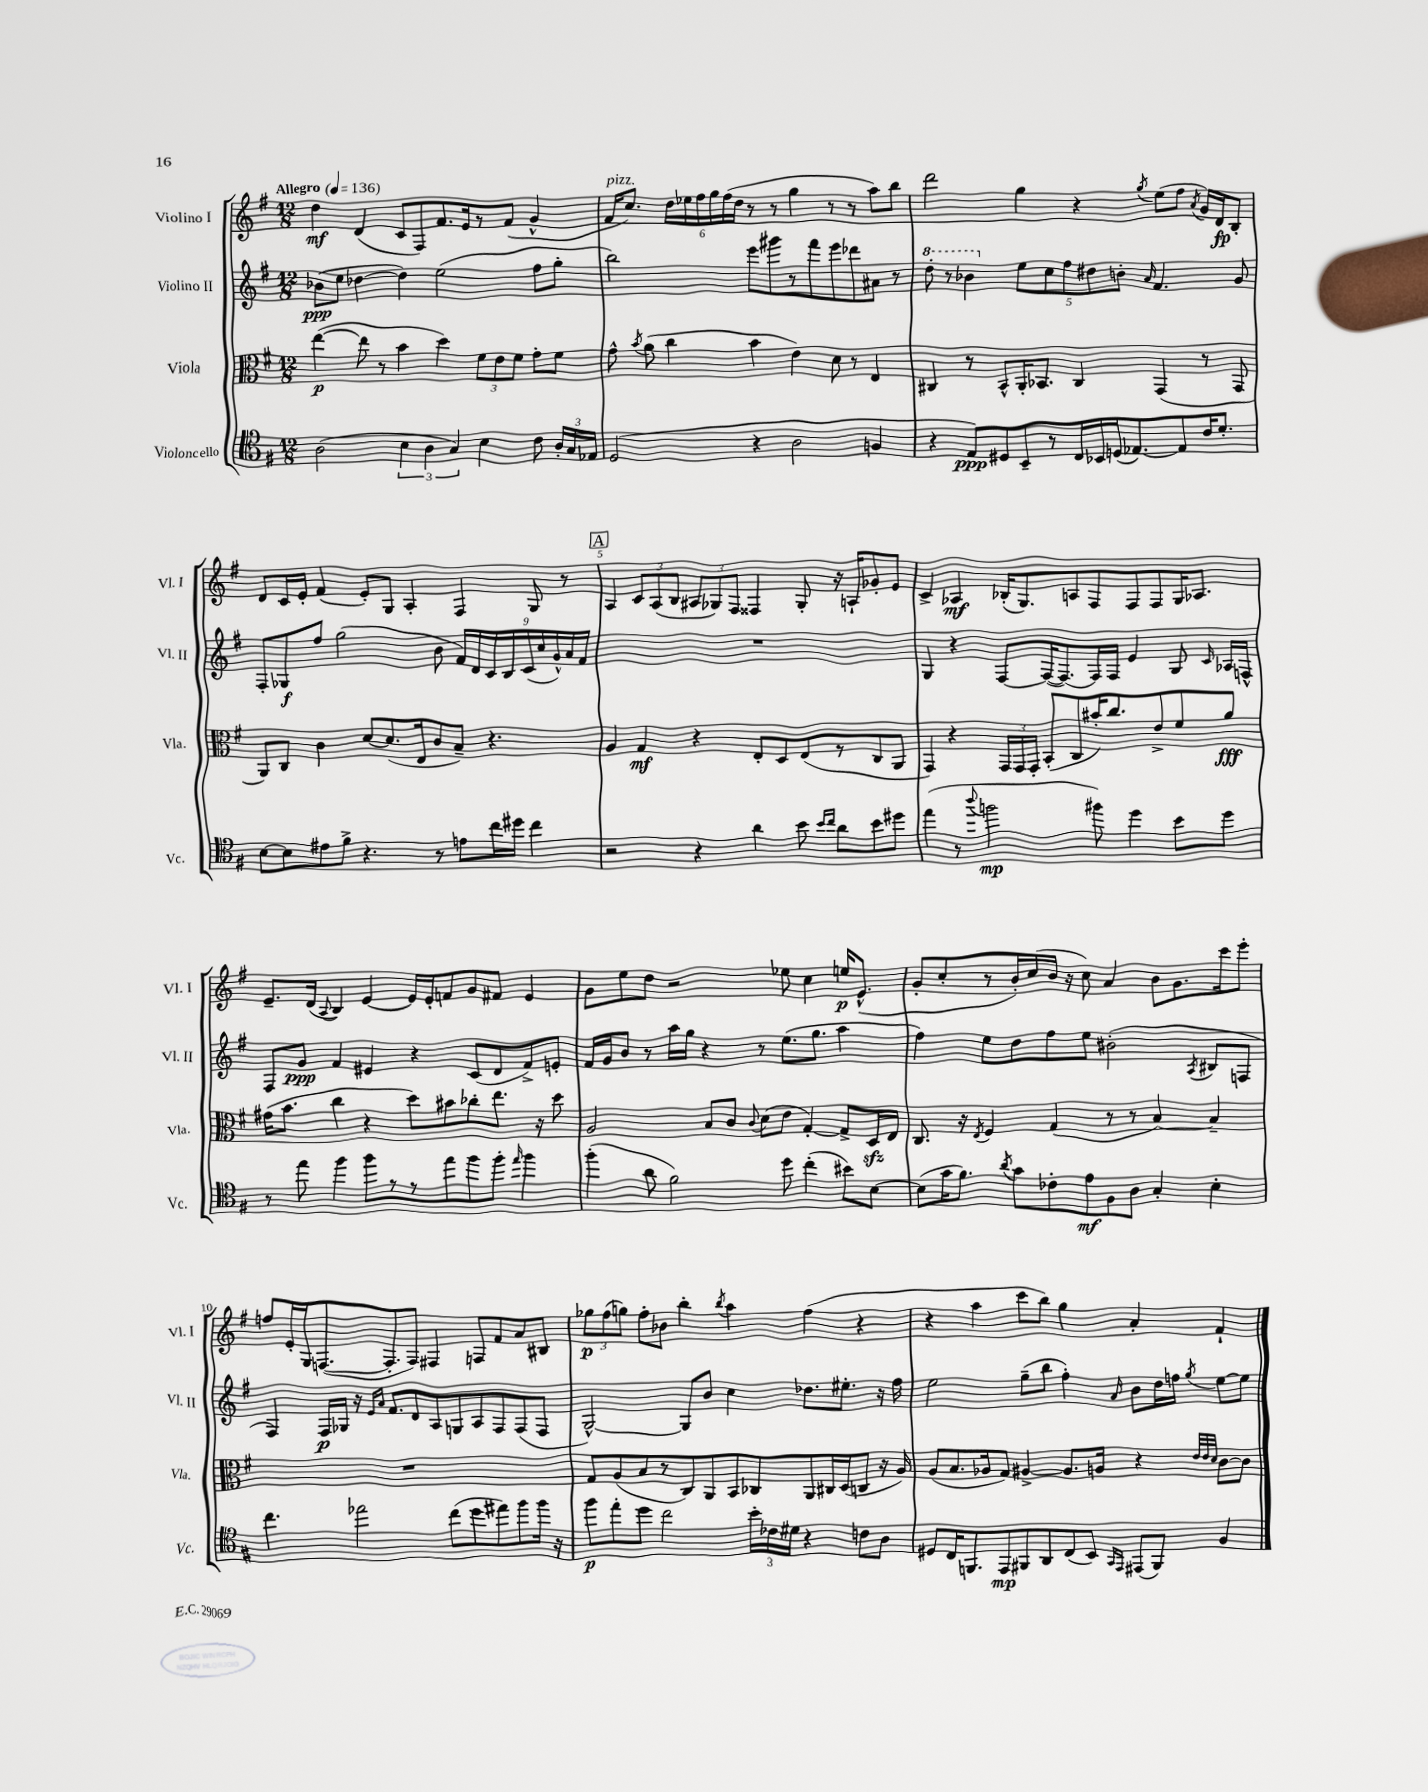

**kern	**dynam	**kern	**dynam	**kern	**dynam	**kern	**dynam
*part4	*part4	*part3	*part3	*part2	*part2	*part1	*part1
*staff4	*staff4	*staff3	*staff3	*staff2	*staff2	*staff1	*staff1
*I"Violoncello	*	*I"Viola	*	*I"Violino II	*	*I"Violino I	*
*I'Vc.	*	*I'Vla.	*	*I'Vl. II	*	*I'Vl. I	*
*clefC4	*	*clefC3	*	*clefG2	*	*clefG2	*
*k[f#]	*	*k[f#]	*	*k[f#]	*	*k[f#]	*
*M12/8	*	*M12/8	*	*M12/8	*	*M12/8	*
*MM136	*	*MM136	*	*MM136	*	*MM136	*
=1	=1	=1	=1	=1	=1	=1	=1
!	!	!	!	!	!	!LO:TX:a:B:t=Allegro	!
(2A\	.	([4ee\	p	(8b-X\L	ppp	4dd\	mf
.	.	.	.	8ee\J	.	.	.
.	.	8ee\]	.	[4dd-X\	.	(4d/	.
.	.	8r	.	.	.	.	.
6B\	.	4b\	.	4dd-\])	.	8c/L	.
.	.	.	.	.	.	8F#/)	.
6A\	.	.	.	.	.	.	.
.	.	4dd\)	.	(2ee\	.	8.f#/	.
6G/)	.	.	.	.	.	.	.
.	.	.	.	.	.	16e/k	.
4B\	.	12f#\L	.	.	.	8r	.
.	.	12e\	.	.	.	.	.
.	.	.	.	.	.	(8f#/J	.
.	.	12f#\J	.	.	.	.	.
8c\	.	8g'\L	.	8ff#\L	.	4g^^/	.
24A'/LL	.	8f#\J	.	8gg'\J	.	.	.
24G/	.	.	.	.	.	.	.
24E-X/JJ	.	.	.	.	.	.	.
=2	=2	=2	=2	=2	=2	=2	=2
!	!	!	!	!	!	!LO:TX:a:i:t=pizz.	!
(2D/	.	8g^^\	.	2bb\)	.	16f#/KL	.
.	.	.	.	.	.	8.cc/J)	.
.	.	8qb/	.	.	.	.	.
.	.	(8a\	.	.	.	.	.
.	.	4cc\	.	.	.	24dd\LL	.
.	.	.	.	.	.	24ee-X\	.
.	.	.	.	.	.	24ff#\	.
.	.	.	.	.	.	24gg\	.
.	.	.	.	.	.	(24ff#\	.
.	.	.	.	.	.	24dd\JJ	.
4r	.	4b\	.	8eee\L	.	8r	.
.	.	.	.	8ggg#X\	.	8r	.
2A\	.	4e\)	.	8r	.	4gg\	.
.	.	.	.	8fff#\	.	.	.
.	.	8d\	.	8eee\	.	8r	.
.	.	8r	.	8ddd-X\	.	8r	.
4Fn/	.	4E/	.	8a#X\J	.	8aa\L)	.
.	.	.	.	8r	.	8bb\J	.
=3	=3	=3	=3	=3	=3	=3	=3
*	*	*	*	*8va	*	*	*
4r	.	4C#X/	.	8ddd'\	.	2ddd\	.
.	.	.	.	8r	.	.	.
8E/L)	ppp	8r	.	4bb-X\	.	.	.
8D#X/	.	8BB^^/L	.	.	.	.	.
*	*	*	*	*X8va	*	*	*
8BB~/	.	16AA'/K	.	10ee\L	.	4gg\	.
.	.	8.BB-X/J	.	.	.	.	.
.	.	.	.	10cc\	.	.	.
8r	.	.	.	.	.	.	.
.	.	.	.	10ff#\	.	.	.
16C/L	.	4C#/	.	.	.	4r	.
.	.	.	.	10dd#X\	.	.	.
16BB-X/	.	.	.	.	.	.	.
(16Dn/J	.	.	.	.	.	.	.
.	.	.	.	10bn'\J	.	.	.
[8.E-X/)	.	.	.	.	.	.	.
.	.	.	.	16qqa/	.	8qgg/	.
.	.	(4GG/	.	4.f#/	.	(8ee\L	.
8E-/]	.	.	.	.	.	8ff#\J	.
.	.	.	.	.	.	8qa/	.
16c/K	.	8r	.	.	.	16g/LL)	.
8.d'/J	.	.	.	.	.	16d/J	fp
.	.	8GG/	.	8g/	.	8B'/J	.
!!LO:LB:g=z
=4	=4	=4	=4	=4	=4	=4	=4
[8B\L	.	8AA/L)	.	8F#'/L	.	8d/L	.
8B\]	.	8C/J	.	8G-X/	f	16c/L	.
.	.	.	.	.	.	16e'/JJ	.
8e#X\	.	4c\	.	8ff#/J	.	(4f#/	.
8f#^\J	.	.	.	(2gg\	.	.	.
4.r	.	[8d/L	.	.	.	8e'/L)	.
.	.	(8.d/]	.	.	.	8G/J	.
.	.	.	.	.	.	4A'/	.
.	.	16E/k	.	.	.	.	.
8r	.	8c/	.	8b\	.	.	.
8en\L	.	8B~/J)	.	18f#/LL)	.	4F#/	.
.	.	.	.	18d/	.	.	.
.	.	.	.	18c/	.	.	.
16cc\L	.	4.r	.	.	.	.	.
.	.	.	.	18B/	.	.	.
16dd#X\JJ	.	.	.	.	.	.	.
.	.	.	.	(18c/	.	.	.
4cc\	.	.	.	.	.	8G/	.
.	.	.	.	18cc/	.	.	.
.	.	.	.	18g^^/)	.	.	.
.	.	.	.	.	.	8r	.
.	.	.	.	18a/	.	.	.
.	.	.	.	18f#/JJ	.	.	.
!!LO:REH:place=s1:t=A
=5	=5	=5	=5	=5	=5	=5	=5
2r	.	4A/	.	1.r	.	4A/	.
.	.	4G/	mf	.	.	12c/L	.
.	.	.	.	.	.	(12A/	.
.	.	.	.	.	.	12B/J	.
4r	.	4r	.	.	.	12A#X/L	.
.	.	.	.	.	.	12G-X/)	.
.	.	.	.	.	.	12F#/J	.
4a\	.	8E'/L	.	.	.	4F##X/	.
.	.	8D/	.	.	.	.	.
8b\	.	(8E/	.	.	.	8G-'/	.
16qqb/LL	.	.	.	.	.	.	.
16qqcc/JJ	.	.	.	.	.	.	.
8a\L	.	8r	.	.	.	16r	.
.	.	.	.	.	.	16An`/KL	.
8b\	.	8C/	.	.	.	8g-X'/	.
8dd#X\J	.	8AA/J	.	.	.	8e/J	.
=6	=6	=6	=6	=6	=6	=6	=6
(4ee\	.	4GG/)	.	4G/	.	4c^/	.
8r	.	4r	.	4r	.	4A-X/	mf
8qqaa/	.	.	.	.	.	.	.
2ffn\	mp	.	.	.	.	.	.
.	.	24GG/LL	.	[8F#/L	.	(16B-X'/KL	.
.	.	24GG/	.	.	.	.	.
.	.	.	.	.	.	8.G/)	.
.	.	24GG'/JJ	.	.	.	.	.
.	.	(8BB'/L	.	(16F#/K_	.	.	.
.	.	.	.	8.F#/_)	.	.	.
.	.	8C/	.	.	.	8An/	.
8ff#X\)	.	16b#X'/K)	.	16F#/L]	.	8F#/	.
.	.	8.cc/	.	16F#/JJ	.	.	.
4dd\	.	.	.	4e/	.	8F#/	.
.	.	8e^/	.	.	.	8F#/	.
8b\L	.	8f#/	.	8G/	.	16G/K	.
.	.	.	.	.	.	8.A-X/J	.
.	.	.	.	16qqc/	.	.	.
8dd\J	.	8a/J	fff	16A-X/LL	.	.	.
.	.	.	.	16Fn^^/JJ	.	.	.
!!LO:LB:g=z
=7	=7	=7	=7	=7	=7	=7	=7
8r	.	(16g#X\KL	.	8F#/L	.	8.e~/L	.
.	.	8.b\J	.	.	.	.	.
8ee\	.	.	.	8g/J	ppp	.	.
.	.	.	.	.	.	(16d/Jk	.
.	.	.	.	.	.	8qqA/	.
4ff#\	.	4cc\	.	4f#/	.	4B/)	.
8ff#\L	.	4r	.	4e#X/	.	[4e/	.
8r	.	.	.	.	.	.	.
8r	.	8dd\L)	.	4r	.	16e/LL]	.
.	.	.	.	.	.	16e'/J	.
8ee\	.	8b#X\	.	.	.	8fn/	.
8ff#\	.	8cc-X'\	.	(8c/L	.	8g/	.
8ff#'\J	.	8.ee\J	.	8d/	.	8f#X/J	.
16qqee/	.	.	.	.	.	.	.
4ff#\	.	.	.	8f#^/)	.	4e/	.
.	.	16r	.	.	.	.	.
.	.	8dd\	.	8en'/J	.	.	.
=8	=8	=8	=8	=8	=8	=8	=8
(4ff#'\	.	2A/	.	16f#/LL	.	8g\L	.
.	.	.	.	16g/J	.	.	.
.	.	.	.	8b/J	.	8ee\	.
8a\	.	.	.	8r	.	8dd\J	.
2f#\)	.	.	.	16aa\LL	.	2r	.
.	.	.	.	16gg\JJ	.	.	.
.	.	8B/L	.	4r	.	.	.
.	.	8c/J	.	.	.	.	.
.	.	8qqc/	.	.	.	.	.
.	.	(8d\L	.	8r	.	.	.
8dd\	.	8e\J	.	(8.ee\L	.	8ee-X\	.
(4cc'\	.	[4G'/)	.	.	.	4cc\	.
.	.	.	.	8.gg\J	.	.	.
8b#X\L)	.	8G^/L]	.	4aa\	.	16een/KL	p
.	.	.	.	.	.	(8.e^^/J	.
[8B\J	.	16Dzz/L	.	.	.	.	.
.	.	16E/JJ	.	.	.	.	.
=9	=9	=9	=9	=9	=9	=9	=9
(8B\L]	.	8.C/	.	4ff#\)	.	8g'/L	.
16g\K	.	.	.	.	.	8cc'/	.
8.f#\J)	.	16r	.	.	.	.	.
.	.	8qE/	.	.	.	.	.
.	.	4F#/	.	8ee\L	.	8r	.
8qa/	.	.	.	.	.	.	.
8g\L	.	.	.	8dd\	.	16b'/L)	.
.	.	.	.	.	.	(16cc/	.
8c-X'\	.	(4G/	.	8ff#\	.	16b/JJ	.
.	.	.	.	.	.	16r	.
8e\	mf	.	.	8ee\J	.	8cc\)	.
8F#\	.	8r	.	(2b#X'\	.	4a/	.
8A\J	.	8r	.	.	.	.	.
4G'/	.	[4B/)	.	.	.	8b\L	.
.	.	.	.	.	.	8.g\	.
.	.	.	.	8qA/	.	.	.
4B'\	.	4B~/]	.	8B#X/L	.	.	.
.	.	.	.	.	.	16ccc\k	.
.	.	.	.	8Fn/J	.	8eee'\J	.
!!LO:LB:g=z
=10	=10	=10	=10	=10	=10	=10	=10
4.cc\	.	1.r	.	4F#/)	.	8ffn/L	.
.	.	.	.	.	.	16e'/L	.
.	.	.	.	.	.	16G/J	.
.	.	.	.	16F#/LL	p	([8.Fn/	.
.	.	.	.	16G-X/JJ	.	.	.
2ee-X\	.	.	.	16r	.	.	.
.	.	.	.	16qqe/LL	.	.	.
.	.	.	.	16qqa/JJ	.	.	.
.	.	.	.	8.f#/L	.	8.F'/]	.
.	.	.	.	8d/	.	8F/J)	.
.	.	.	.	8A/	.	4F#X/	.
(8cc\L	.	.	.	8Gn/	.	.	.
8dd\	.	.	.	8A/	.	8Fn/L	.
8ee#X\)	.	.	.	8F#/	.	8f#/	.
8ff#\	.	.	.	(8F#/	.	8a/	.
16ff#\Jk	.	.	.	8F#/J	.	8B#X/J	.
16r	.	.	.	.	.	.	.
=11	=11	=11	=11	=11	=11	=11	=11
8ff#\L	p	8G/L	.	[2G^^/)	.	12gg-X\L	p
.	.	.	.	.	.	(12ff#\	.
8ee'\	.	(8A/	.	.	.	.	.
.	.	.	.	.	.	12ggn\J)	.
8dd\J	.	8B/	.	.	.	8ff#'\L	.
2cc\	.	8r	.	.	.	8b-X\J	.
.	.	8C/)	.	8G/L]	.	4bb'\	.
.	.	8AA/	.	8b/J	.	.	.
.	.	.	.	.	.	8qbb/	.
.	.	8BB/	.	4cc\	.	4aa\	.
24b'\LL	.	8C-X/	.	.	.	.	.
24c-X\	.	.	.	.	.	.	.
24d#X\JJ	.	.	.	.	.	.	.
4r	.	8AA/	.	8.dd-X\L	.	(4ff#\	.
.	.	16C#X/L	.	.	.	.	.
.	.	(16D/J	.	8.ee#X'\J	.	.	.
8cn\L	.	8Cn/J	.	.	.	4r	.
8A\J	.	16r	.	16r	.	.	.
.	.	16A/)	.	16ff#\	.	.	.
=12	=12	=12	=12	=12	=12	=12	=12
8D#X/L	.	(8A/L	.	2ee\	.	4r	.
16C/K	.	8.B/	.	.	.	.	.
8.FFn/	.	.	.	.	.	.	.
.	.	.	.	.	.	4aa\	.
.	.	16A-X/k	.	.	.	.	.
8EE/	mp	8G/J)	.	.	.	.	.
8FF#X/	.	[4A#X^/	.	(8gg~\L	.	8ccc\L	.
8AA/	.	.	.	8bb\J	.	8bb\J)	.
(8C/	.	8.A#/L]	.	4ff#'\)	.	4gg\	.
8BB/J)	.	.	.	.	.	.	.
.	.	16An/Jk	.	.	.	.	.
16qqGG/LL	.	.	.	.	.	.	.
16qqEE/JJ	.	.	.	16qqa/	.	.	.
(8EE#X/L	.	4r	.	8b\L	.	4a'/	.
8FF#/J)	.	.	.	16dd\L	.	.	.
.	.	.	.	16ffn\JJ	.	.	.
.	.	32qqe/LLL	.	.	.	.	.
.	.	32qqe/	.	.	.	.	.
.	.	32qqd/JJJ	.	8qgg/	.	.	.
4F#/	.	[8c\L	.	[8ee\L	.	4f#`/	.
.	.	8c\J]	.	8ee\J]	.	.	.
==	==	==	==	==	==	==	==
*-	*-	*-	*-	*-	*-	*-	*-
